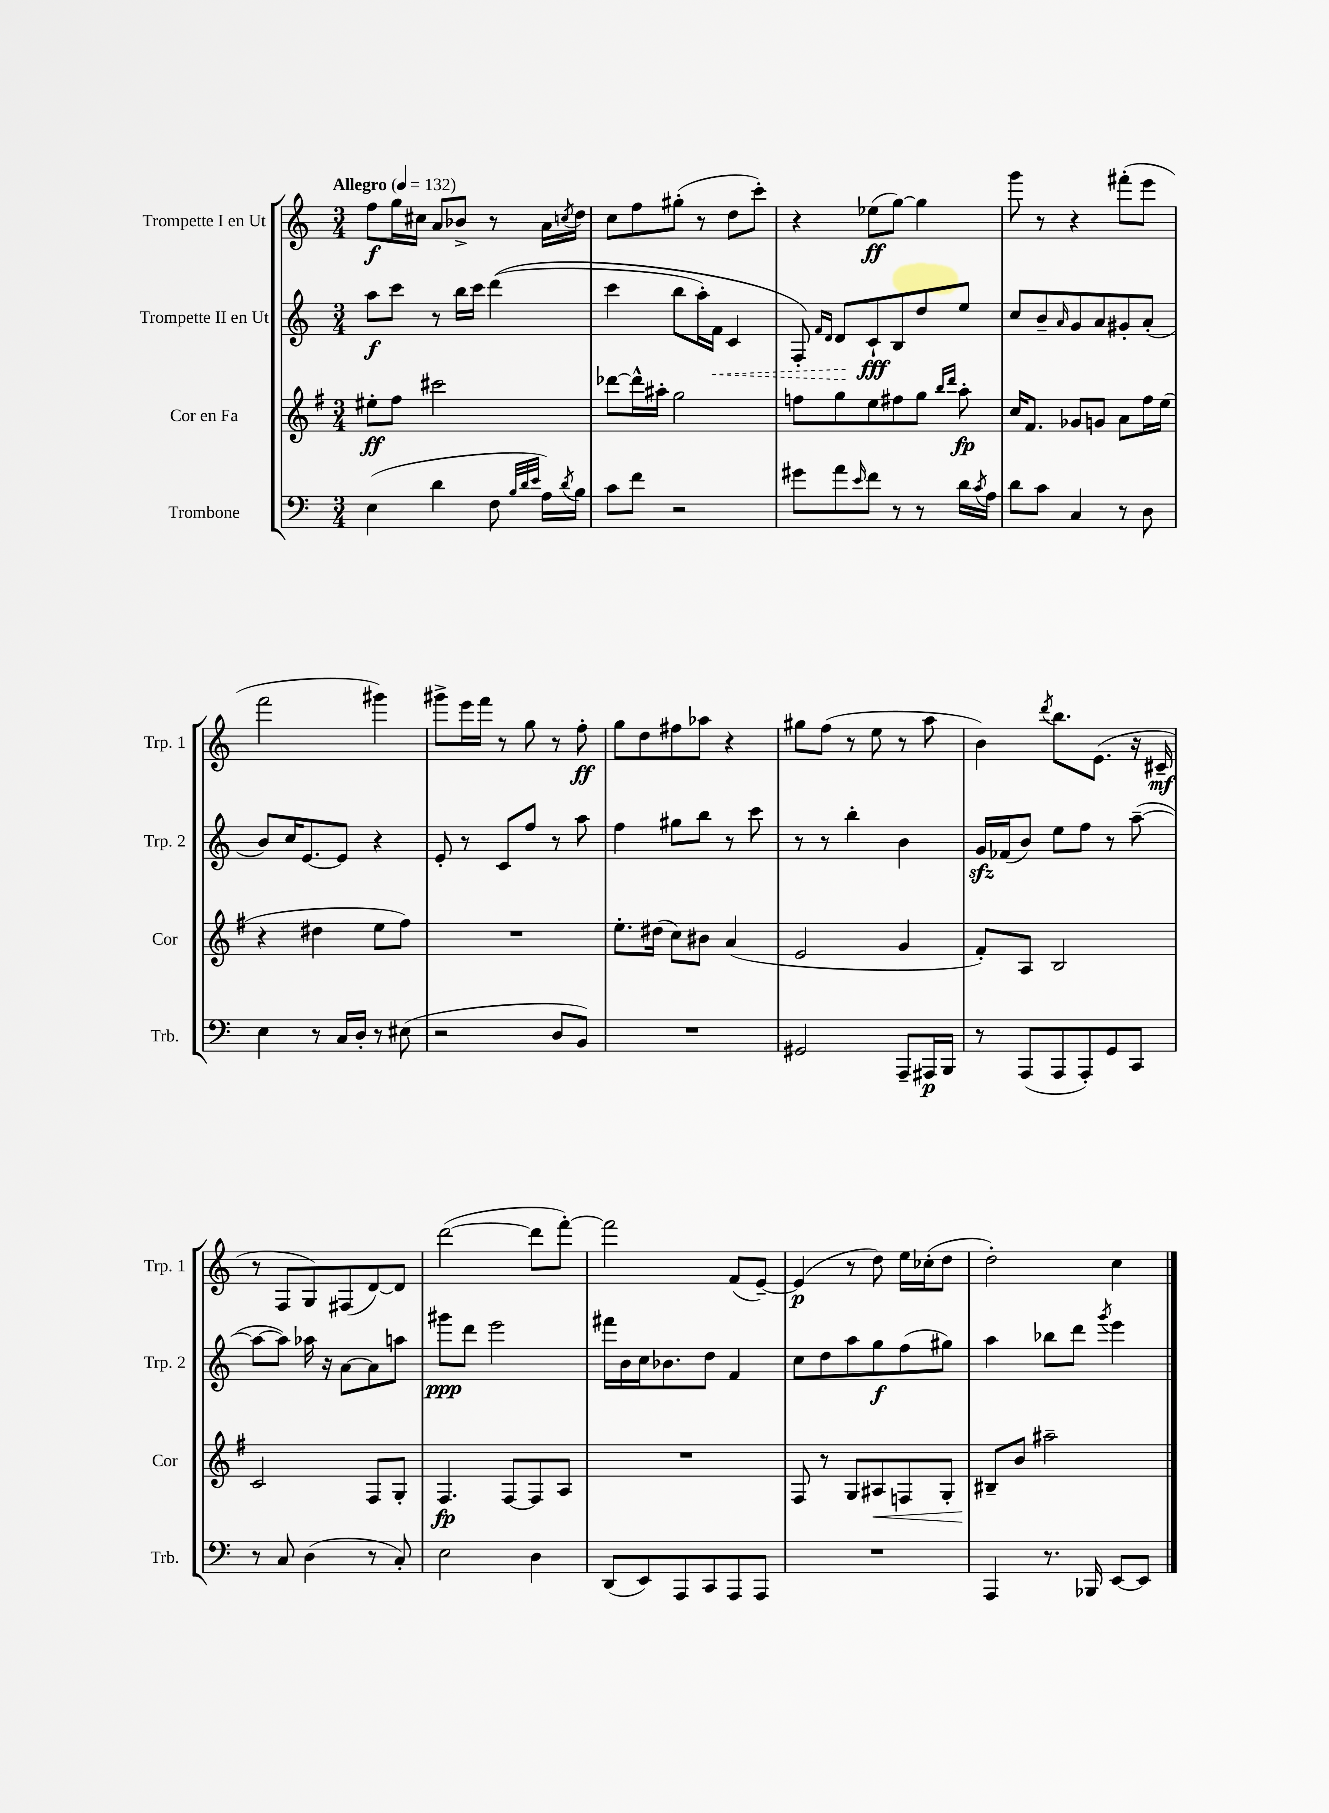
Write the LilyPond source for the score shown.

<<
\new StaffGroup <<
\new Staff = "s0" \with { instrumentName = "Trompette I en Ut" shortInstrumentName = "Trp. 1" } {
    \clef treble \key c \major \numericTimeSignature \time 3/4 \tempo "Allegro" 4 = 132
    f''8\f g''16 cis''16 a'8 bes'8-> r8 a'16 \acciaccatura { c''8 } d''16 |
    c''8 f''8 gis''8-.( r8 d''8 c'''8-.) |
    r4 ees''8\ff( g''8~) g''4 |
    g'''8 r8 r4 fis'''8-.( e'''8 |
    f'''2 gis'''4) |
    gis'''8-> e'''16 f'''16 r8 g''8 r8 f''8-.\ff |
    g''8 d''8 fis''8 aes''8 r4 |
    gis''8 f''8( r8 e''8 r8 a''8 |
    b'4) \acciaccatura { d'''8 } b''8. e'8.( r16 cis'16--\mf |
    r8 f8 g8) fis8( d'8~) d'8 |
    d'''2~( d'''8 f'''8~-.) |
    f'''2 f'8( e'8~--) |
    e'4\p( r8 d''8) e''16 ces''16-.( d''8 |
    d''2-.) c''4 \bar "|." |
}
\new Staff = "s1" \with { instrumentName = "Trompette II en Ut" shortInstrumentName = "Trp. 2" } {
    \clef treble \key c \major \numericTimeSignature \time 3/4
    a''8\f c'''8 r8 b''16 c'''16 d'''4(\( |
    c'''4 b''8 a''16-.) \once \override Hairpin.style = #'dashed-line f'16\< c'4 |
    f8-.\) \grace { f'16 d'16 } d'8\! c'8-!\fff b8 d''8 e''8 |
    c''8 b'8-- \grace { a'16 } g'8 a'8 gis'8-. a'8-.( |
    b'8) c''16 e'8.~ e'8 r4 |
    e'8-. r8 c'8 f''8 r8 a''8 |
    f''4 gis''8 b''8 r8 c'''8 |
    r8 r8 b''4-. b'4 |
    g'16\sfz fes'16( b'8) e''8 f''8 r8 a''8~--( |
    a''8~ a''8) aes''16 r16 a'8~ a'8 a''8 |
    gis'''8\ppp d'''8 e'''2 |
    fis'''16 b'16 c''16 bes'8. d''8 f'4 |
    c''8 d''8 a''8 g''8\f f''8( gis''8) |
    a''4 bes''8 d'''8 \acciaccatura { g'''8 } e'''4 \bar "|." |
}
\new Staff = "s2" \with { instrumentName = "Cor en Fa" shortInstrumentName = "Cor" } {
    \clef treble \key g \major \numericTimeSignature \time 3/4
    eis''8-.\ff fis''8 cis'''2 |
    des'''8~ des'''16-^ ais''16-. g''2 |
    f''8 g''8 e''8 fis''8 g''8 \grace { b''16 d'''16 } a''8-.\fp |
    c''16 fis'8. ges'8 g'8 a'8 fis''16 e''16( |
    r4 dis''4 e''8 fis''8) |
    R2. |
    e''8.-. dis''16( c''8) bis'8 a'4( |
    e'2 g'4 |
    fis'8-.) a8 b2 |
    c'2 fis8 g8-. |
    fis4.\fp fis8~ fis8 a8 |
    R2. |
    fis8 r8 g8 ais8\< f8 g8-. |
    bis8--\! b'8 ais''2-- \bar "|." |
}
\new Staff = "s3" \with { instrumentName = "Trombone" shortInstrumentName = "Trb." } {
    \clef bass \key c \major \numericTimeSignature \time 3/4
    e4( d'4 f8 \grace { b32 d'32 e'32 } a16) \acciaccatura { d'8 } b16 |
    c'8 f'8 r2 |
    gis'8 a'8 \grace { e'16 } f'8 r8 r8 d'16 \acciaccatura { c'8 } a16 |
    d'8 c'8 c4 r8 d8 |
    e4 r8 c16 d16-. r8 eis8( |
    r2 d8 b,8) |
    R2. |
    gis,2 a,,8-- ais,,16\p b,,16 |
    r8 a,,8( a,,8 a,,8-.) g,8 c,8 |
    r8 c8 d4( r8 c8-.) |
    e2 d4 |
    d,8( e,8) a,,8 c,8 a,,8 a,,8 |
    R2. |
    a,,4 r8. bes,,16 e,8~ e,8 \bar "|." |
}
>>
>>
\layout { \context { \Score \remove "Bar_number_engraver" } }
